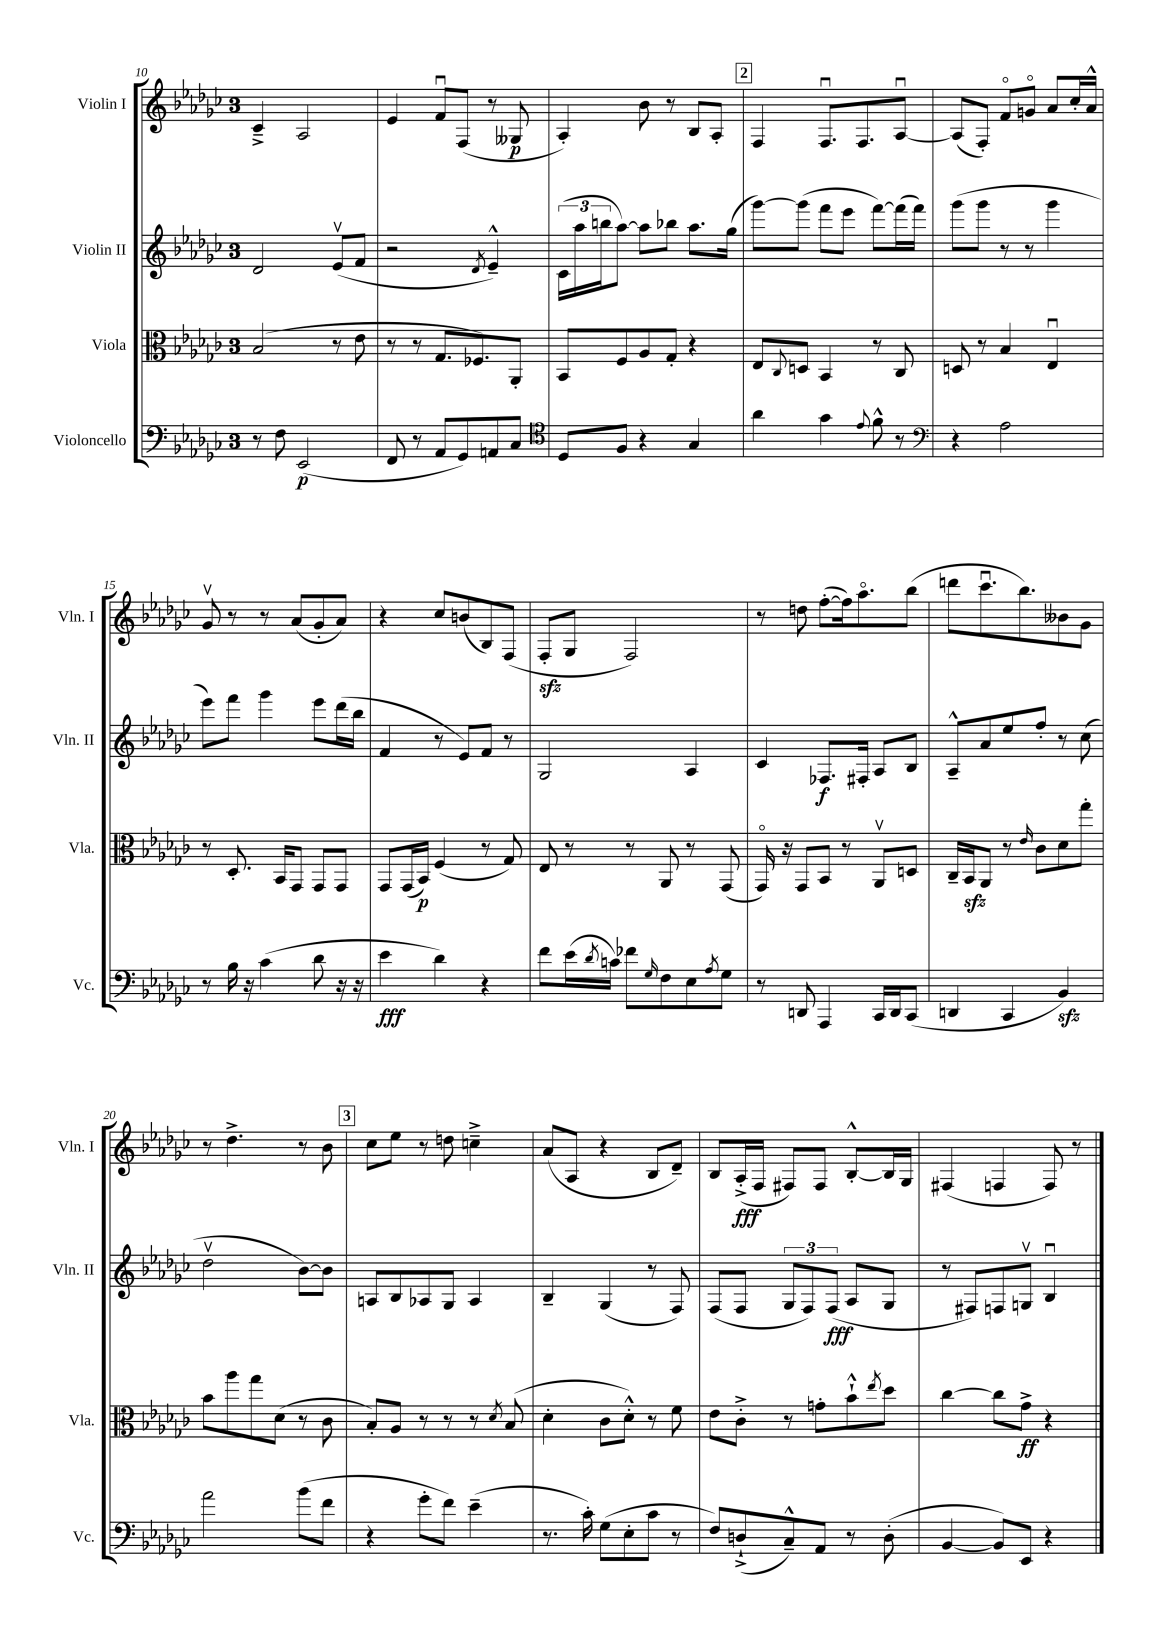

**kern	**kern	**kern	**kern
*staff4	*staff3	*staff2	*staff1
*clefF4	*clefC3	*clefG2	*clefG2
*k[b-e-a-d-g-c-]	*k[b-e-a-d-g-c-]	*k[b-e-a-d-g-c-]	*k[b-e-a-d-g-c-]
*M3/4	*M3/4	*M3/4	*M3/4
8r	(2B-	2d-	4c-~^
8F	.	.	.
(2EE-	.	.	2A-
.	8r	(8e-v	.
.	8e-	8f	.
=	=	=	=
8FF	8r	2r	4e-
8r	8r	.	.
8AA-	8.G-	.	8fu
8GG-)	.	.	(8F
.	8.F-)	.	.
.	.	8qd-	.
8AA	.	4e-~^^)	8r
8C-	8AA-'	.	8G--
=	=	=	=
*clefC4	*	*	*
8D-	8BB-	(24c-	4A-')
.	.	24aa-	.
.	.	24bb	.
8F	8F	[8aa-)	.
4r	8A-	8aa-]	8b-
.	8G-'	8bb-	8r
4G-	4r	8.aa-	8B-
.	.	.	8A-'
.	.	(16gg-	.
=	=	=	=
4a-	8E-	[8ggg-)	4F
.	8qqC-	.	.
.	8D	(8ggg-]	.
4g-	4BB-	8fff	8.Fu
.	.	8eee-	.
.	.	.	8.F
8qqe-	.	.	.
8f^^	8r	[8fff)	.
8r	8C-	(16fff]	[8A-u
.	.	16fff)	.
=	=	=	=
*clefF4	*	*	*
4r	8D	(8ggg-	(8A-]
.	8r	8ggg-	8F')
2A-	4B-	8r	8fo
.	.	8r	8go
.	4E-u	4ggg-	8a-
.	.	.	16cc-'
.	.	.	16a-^^
=	=	=	=
8r	8r	8eee-)	8g-v
16B-	8.D-'	8fff	8r
16r	.	.	.
(4c-	.	4ggg-	8r
.	16BB-	.	.
.	8GG-	.	(8a-
8d-	8GG-	8eee-	8g-'
16r	8GG-	(16ddd-	8a-)
16r	.	16bb-	.
=	=	=	=
4e-	8GG-	4f	4r
.	(16GG-	.	.
.	16BB-)	.	.
4d-)	(4F	8r	8cc-
.	.	8e-)	(8b
4r	8r	8f	8B-)
.	8G-)	8r	(8F
=	=	=	=
8f	8E-	2G-	8F'
(16e-	8r	.	8G-
8qd-	.	.	.
16c)	.	.	.
8f-	8r	.	2F)
16qqG-	.	.	.
8F	8AA-	.	.
8E-	8r	4A-	.
8qA-	.	.	.
8G-	(8GG-	.	.
=	=	=	=
8r	16GG-o)	4c-	8r
.	16r	.	.
8DD	8GG-	.	8dd
4AAA-	8BB-	8.F-	([8ff'
.	8r	.	16ff])
.	.	16F#'	8.aa-o
16CC-	8AA-v	8A-	.
16DD	.	.	.
(8CC-	8D	8B-	(8bb-
=	=	=	=
4DD	16C-~	8A-~^^	8ddd
.	16BB-	.	.
.	8AA-	8a-	8.ccc-u
4CC-	8r	8ee-	.
.	.	.	8.bb-)
.	16qqe-	.	.
.	8c-	8ff'	.
4BB-)	8d-	8r	8b--
.	8gg-'	(8cc-	8g-
=	=	=	=
2a-	8b-	2dd-v	8r
.	8aa-	.	4.dd-^
.	8gg-	.	.
.	(8d-	.	.
(8b-	8r	[8b-)	8r
8f	8c-	8b-]	8b-
=	=	=	=
4r	8B-')	8A	8cc-
.	8A-	8B-	8ee-
8g-'	8r	8A-	8r
8f)	8r	8G-	8dd
(4e-~	8r	4A-	4cc~^
.	8qd-	.	.
.	(8B-	.	.
=	=	=	=
8.r	4d-'	4B-~	(8a-
.	.	.	8A-
16c-')	.	.	.
(8G-	8c-	(4G-	4r
8E-'	8d-'^^)	.	.
8c-	8r	8r	8B-
8r	8f	8F)	8d-~)
=	=	=	=
8F)	8e-	(8F	8B-
(8D`^	8c-'^	8F	(16A-'^
.	.	.	16F
8C-~^^)	8r	12G-	8F#)
.	.	12F)	.
8AA-	8g'	.	8F#
.	.	(12F	.
8r	8b-`^^	8A-	[8B-'^^
.	8qee-	.	.
(8D'	8dd-	8G-	16B-]
.	.	.	16G-
=	=	=	=
[4BB-	[4cc-	8r	(4F#
.	.	8F#)	.
8BB-])	8cc-]	8F	4F
8EE-	8g-^	8Gv	.
4r	4r	4B-u	8F)
.	.	.	8r
==	==	==	==
*-	*-	*-	*-
